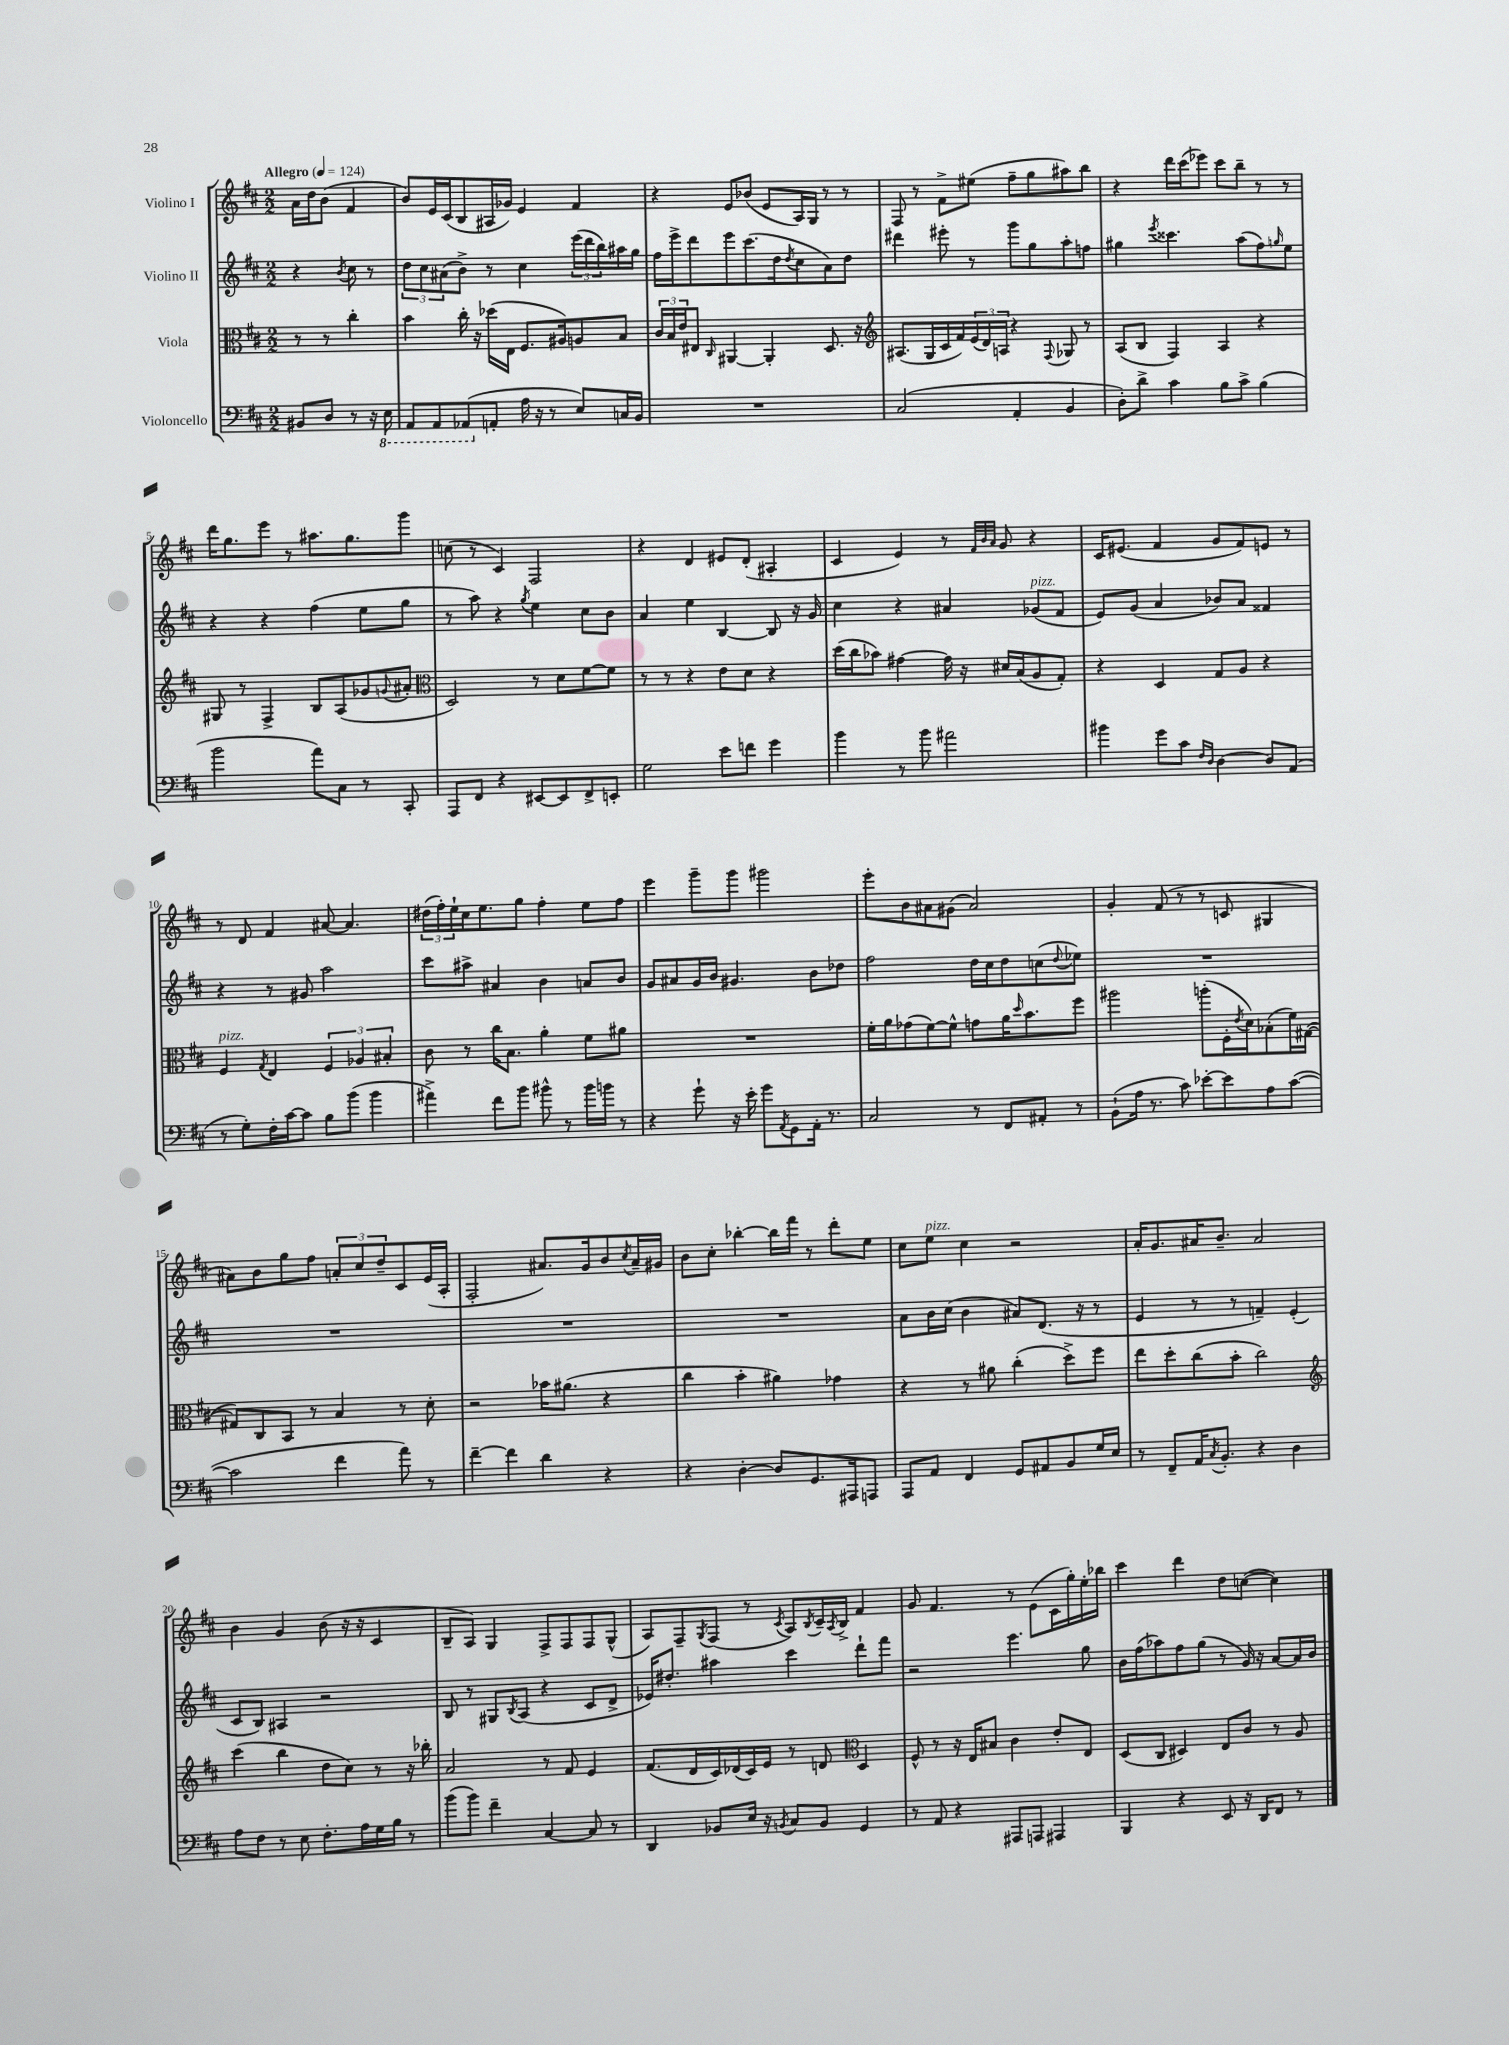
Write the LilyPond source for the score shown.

<<
\new StaffGroup <<
\new Staff = "s0" \with { instrumentName = "Violino I" } {
    \clef treble \key d \major \numericTimeSignature \time 2/2 \partial 2 \tempo "Allegro" 4 = 124
    a'16 d''16 b'8( fis'4 |
    b'8) e'16 cis'16( b8 ais16 ges'16) e'4 fis'4 |
    r4 e'8 bes'8( e'8 a16) g16 r8 r8 |
    fis8 r8 fis'8-> eis''8( fis''8-- g''8 ais''8) b''8 |
    r4 d'''16 cis'''16( ees'''8) cis'''8 b''8-- r8 r8 |
    d'''16 g''8. e'''8 r8 ais''8. g''8. g'''8 |
    c''8( r8 cis'4) fis2 |
    r4 d'4 eis'8 d'8-.( ais4-. |
    cis'4 e'4) r8 \grace { fis'32 b'32 a'32 } g'8 r4 |
    cis'16 eis'8.( fis'4 g'8 fis'8) e'8 r8 |
    r8 d'8 fis'4 ais'8~ ais'4. |
    \tuplet 3/2 { dis''16( fis''16-.) e''16-! } cis''16 e''8. g''8 fis''4-. e''8 fis''8 |
    e'''4 g'''8-- g'''8 gis'''2 |
    e'''8-. b'8 ais'8 gis'8( ais'2) |
    g'4-. fis'8( r8 r8 c'8 gis4 |
    ais'8) b'8 g''8 fis''8 \tuplet 3/2 { a'8-. cis''8 d''8-- } cis'8 e'16( a16-. |
    fis2-. ais'8.) g'16 b'8 \acciaccatura { cis''8 } ais'16-- gis'16 |
    b'8 cis''8-. bes''4~-. bes''16 fis'''16 r8 d'''8-. e''8 |
    cis''8 e''8^\markup { \italic "pizz." } cis''4 r2 |
    a'16-. g'8. ais'16 b'8.-- ais'2 |
    b'4 g'4 b'8( r16 r16 cis'4 |
    b8-- a8) g4 fis8-> fis8 fis8 g8-^( |
    a8) fis8-- \acciaccatura { g8 } fis8( r8 \acciaccatura { cis'8 } a8) \acciaccatura { b8 } cis'16-- \acciaccatura { a8 } b16-> fis'4 |
    g'8 fis'4. r8 e'8( cis'16 g''16-.) e''16-. bes''16 |
    cis'''4 d'''4 d''8 c''8~( c''4) \bar "|." |
}
\new Staff = "s1" \with { instrumentName = "Violino II" } {
    \clef treble \key d \major \numericTimeSignature \time 2/2 \partial 2
    r4 \acciaccatura { b'8 } cis''8 r8 |
    \tuplet 3/2 { d''8 cis''8 ais'8( } b'8->) r8 cis''4 \tuplet 3/2 { e'''16( d'''16 b''16) } ais''16 g''16 |
    fis''16 e'''16-> d'''8 e'''8 cis'''8.( d''16 \acciaccatura { d''8 } cis''8 a'8) d''8 |
    dis'''4 eis'''8-. r8 g'''8 g''8 a''8-. f''8 |
    gis''4 \acciaccatura { e'''8 } cisis'''4. a''8( fis''8) \grace { g''16 } e''8 |
    r4 r4 fis''4( e''8 g''8 |
    r8 a''8) r4 \acciaccatura { g''8 } e''4 cis''8 b'8 |
    a'4 e''4 b4~ b8 r16 g'16 |
    cis''4 r4 ais'4 ges'8^\markup { \italic "pizz." }( fis'8 |
    e'8) g'8( a'4 bes'8) a'8 fisis'4 |
    r4 r8 gis'8 a''2 |
    cis'''8 ais''8-> ais'4 b'4 a'8 b'8 |
    g'8 ais'8 g'16 b'16 gis'4. b'8 des''8 |
    fis''2 d''16 cis''16 d''8 c''8( \appoggiatura { d''8 } ees''8) |
    R1 |
    R1 |
    R1 |
    R1 |
    a'8 b'16 cis''16( b'4 ais'8) d'8.( r16 r8 |
    e'4 r8 r8 f'4--) e'4-.( |
    cis'8 b8) ais4 r2 |
    b8 r8 gis8 \acciaccatura { b8 } a8( r4 cis'8 d'8-> |
    ees'16) dis''8.-. ais''4 cis'''4 d'''8-! fis'''8 |
    r2 e'''4. g''8 |
    b'16 fis''16( aes''8) fis''8 g''8( r8 g'16) r16 a'8~ a'16 b'16 \bar "|." |
}
\new Staff = "s2" \with { instrumentName = "Viola" } {
    \clef alto \key d \major \numericTimeSignature \time 2/2 \partial 2
    r8 r8 cis''4-. |
    b'4 cis''16-. r16 des''16( e16 fis8. ais16) a8 b8 |
    \tuplet 3/2 { cis'16 b16 e'16 } eis8 \grace { cis16 } ais,4~ ais,4-. d8. r16 |
    \clef treble ais8.( g16 cis'16 fis'16) \tuplet 3/2 { e'16( d'16) a16 } r4 \appoggiatura { fis8 } ges8 r8 |
    a8( b8 fis4) a4 r4 |
    gis8 r8 fis4-> b8 a8( ges'8 \appoggiatura { g'8 } ais'8-. |
    \clef alto d2) r8 d'8 fis'8~ fis'8 |
    r8 r8 r4 e'8 d'8 r4 |
    d''16( cis''16 bes'8) gis'4~ gis'16 r16 dis'16 b16( a8 g8-.) |
    r4 d4 g8 a8 r4 |
    fis4^\markup { \italic "pizz." } \acciaccatura { g8 } e4 \tuplet 3/2 { fis4 aes4 bis4-. } |
    cis'8 r8 cis''16 b8. a'4-. fis'8 ais'8 |
    R1 |
    fis'16-. a'16 ges'8( fis'8~) fis'8-^ g'8 a'16 \grace { d''16 } b'8. fis''8 |
    ais''2 a''8-.( fis16-. \acciaccatura { e'8 } d'16) bes8-.( fis'16) gis16~( |
    gis8) cis8 b,8 r8 b4 r8 d'8-. |
    r2 bes'16 ais'8.( r4 |
    cis''4 b'4-. ais'4) ges'4 |
    r4 r8 ais'8 cis''4-.( d''8->) fis''8 |
    e''8 d''8-. cis''8( b'8-. cis''2) |
    \clef treble cis'''4( b''4 d''8 cis''8) r8 r16 bes''16-. |
    a'2 r8 fis'8 e'4 |
    fis'8.( d'16 cis'16) des'16( cis'16) e'16 r8 d'8 \clef alto d4 |
    fis8-^ r8 r16 e16 bis8 cis'4 e'8-. e8 |
    d8( cis8 dis4) e8 cis'8 r8 a8 \bar "|." |
}
\new Staff = "s3" \with { instrumentName = "Violoncello" } {
    \clef bass \key d \major \numericTimeSignature \time 2/2 \partial 2
    bis,8 d8 r8 r16 \ottava #-1 e,16 |
    a,,8 a,,8 aes,,8( \ottava #0 a,!8-. a16 r16 r8 e8) c16 b,16 |
    R1 |
    cis2( a,4-. b,4 |
    d8-.) d'8-> cis'4 b8 cis'8-> b4( |
    b'2 a'8) cis8 r8 cis,8-. |
    a,,8 fis,8 r4 eis,8~ eis,8 fis,8-> e,8-. |
    g2 e'8 f'8 g'4 |
    b'4 r8 b'8 ais'2 |
    bis'4 g'8 cis'8 \grace { fis16 d16 } d4~ d8 a,8( |
    r8 g8-.) fis16-. cis'16~ cis'8 b8 b'8( b'4 |
    ais'4->) fis'8 b'8 bis'8-^ r8 bis'16 b'16 r8 |
    r4 g'8-! r16 e'16-. g'8 \acciaccatura { a,8 } g,8 a,16-. r8. |
    cis2 r8 fis,8 ais,8-. r8 |
    b,8-!( a16 r8. cis'8) ees'8~-. ees'8 a8 cis'8~( |
    cis'2 fis'4 a'8) r8 |
    fis'4~-- fis'4 d'4 r4 |
    r4 d4~-. d8 g,8. ais,,16 a,,8 |
    a,,8 a,8 fis,4 g,8 ais,8 b,8 g16 e16 |
    r8 fis,8-- a,16 \acciaccatura { cis8 } b,8.-. r4 d4 |
    a8 fis8 r8 e8 fis8.-. a16 g16 b16 r8 |
    b'8( b'8) fis'4-- cis4~ cis8 r8 |
    d,4 bes,8 e16 r16 \acciaccatura { b,8 } cis8 b,8 g,4 |
    r8 a,8 r4 ais,,8 a,,8 ais,,4 |
    b,,4 r4 e,8 r16 d,16 fis,8 r8 \bar "|." |
}
>>
>>
